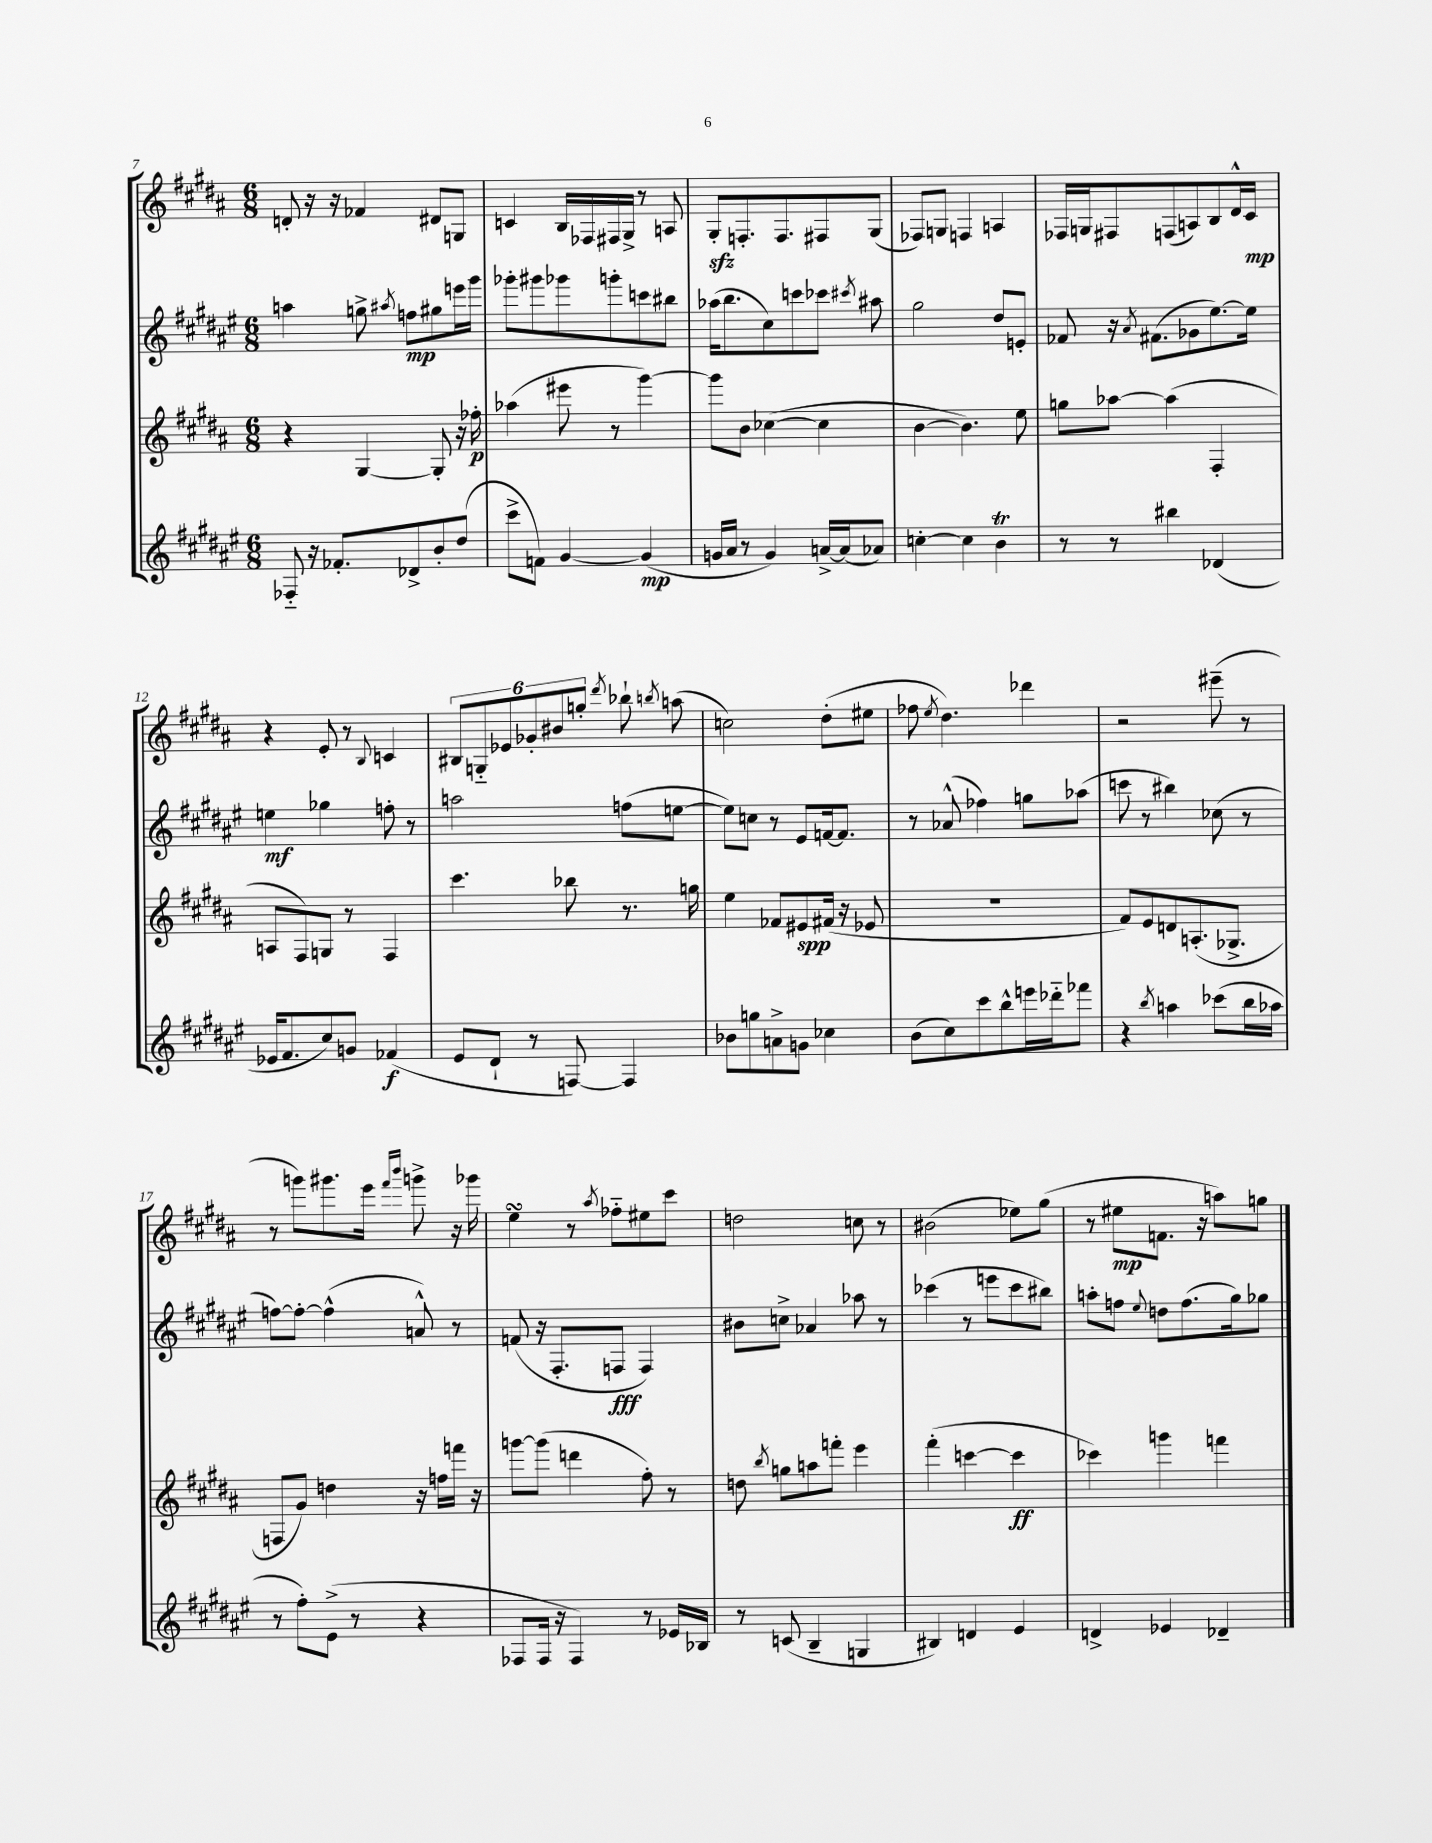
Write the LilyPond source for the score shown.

<<
\new StaffGroup <<
\new Staff = "s0" {
    \clef treble \key b \major \numericTimeSignature \time 6/8
    \autoBeamOff d'8-. r16 r16 fes'4 dis'8[ g8] |
    c'4 b16[ fes16 fis16 gis16]-> r8 a8 |
    gis8[-.\sfz f8.-. f8. fis8 gis8]( |
    fes8[) g8] f4 a4 |
    fes16[ g16 fis8 f8( a8) b8 dis'16-^ cis'16]\mp |
    r4 e'8-. r8 \appoggiatura { b8 } c'4 |
    \tuplet 6/4 { bis8[ g8-_ ees'8 ges'8-. bis'8 g''8]-. } \acciaccatura { dis'''8 } bes''8-! \acciaccatura { b''8 } a''8( |
    c''2) dis''8[-.( eis''8] |
    fes''8 \acciaccatura { e''8 } dis''4.) des'''4 |
    r2 eis'''8--( r8 |
    r8 g'''8[) gis'''8. e'''16] \grace { fis'''16[ b'''16] } g'''8-> r16 ges'''16 |
    e''4\turn r8 \acciaccatura { ais''8 } fes''8[-_ eis''8 cis'''8] |
    d''2 c''8 r8 |
    bis'2( ees''8[) gis''8]( |
    r8 eis''8[\mp f'8.] r16 a''8[) g''8] \bar "|." |
}
\new Staff = "s1" {
    \clef treble \key fis \major \numericTimeSignature \time 6/8
    \autoBeamOff a''4 g''8-> \acciaccatura { ais''8 } f''8[\mp gis''8 e'''16 gis'''16] |
    ges'''8[-. gis'''8 ges'''8 g'''8-. c'''8 bis''8] |
    aes''16[( b''8. cis''8) c'''8 ces'''8] \acciaccatura { cis'''8 } ais''8 |
    gis''2 dis''8[ e'8]-. |
    fes'8 r16 \acciaccatura { ais'8 } fis'8.[( ges'8 eis''8.~) eis''16] |
    e''4\mf ges''4 f''8-. r8 |
    a''2 f''8[( e''8]~ |
    e''8[) c''8] r8 eis'8[ f'16~ f'8.] |
    r8 aes'8-^( fes''4) g''8[ aes''8]( |
    c'''8 r8 bis''4) ces''8( r8 |
    f''8[~) f''8]~-. f''4-^( a'8-^) r8 |
    f'8( r16 fis8.[-. f8]\fff f4) |
    bis'8[ c''8]-> aes'4 aes''8 r8 |
    ces'''4( r8 e'''8[ ces'''8 bis''8]) |
    a''8[-. f''8] \appoggiatura { eis''8 } d''8[ f''8.( gis''16) ges''8] \bar "|." |
}
\new Staff = "s2" {
    \clef treble \key b \major \numericTimeSignature \time 6/8
    \autoBeamOff r4 gis4~ gis8-. r16 fes''16-.\p |
    aes''4( eis'''8 r8 gis'''4~) |
    gis'''8[ b'8] ces''4~( ces''4 |
    b'4~ b'4.) e''8 |
    g''8[ aes''8]~ aes''4( fis4-. |
    a8[ fis8) g8] r8 fis4 |
    cis'''4. bes''8 r8. g''16 |
    e''4 fes'8[ eis'8\spp fis'16]( r16 ees'8 |
    R2. |
    fis'8[) e'8 d'8 a8.-.( ges8.]-> |
    f8[ gis'8]) d''4 r16 f''16[ f'''16] r16 |
    g'''8[~ g'''8]( d'''4 fis''8-.) r8 |
    d''8 \acciaccatura { b''8 } g''8[ a''8 f'''8]-. e'''4 |
    fis'''4-.( c'''4~ c'''4\ff |
    ces'''4) g'''4 f'''4 \bar "|." |
}
\new Staff = "s3" {
    \clef treble \key fis \major \numericTimeSignature \time 6/8
    \autoBeamOff fes8-_ r16 fes'8.[-. des'8-> b'8-. dis''8]( |
    cis'''8[-> f'8]) gis'4~ gis'4\mp( |
    g'16[ ais'16] r8 g'4) a'16[~-> a'16( aes'8]) |
    c''4~-. c''4 b'4\trill |
    r8 r8 bis''4 des'4( |
    ees'16[ fis'8. cis''8) g'8] fes'4\f( |
    eis'8[ dis'8]-! r8 f8~) f4 |
    bes'8[ g''8 a'8-> g'8] ces''4 |
    b'8[( cis''8) cis'''8 b''8-^ e'''16 des'''16-_ fes'''8] |
    r4 \acciaccatura { b''8 } a''4 ces'''8[( b''16 aes''16] |
    r8 fis''8[-.) eis'8]->( r8 r4 |
    fes8[ fes16] r16 fes4) r8 ees'16[ bes16] |
    r8 c'8( b4-- g4 |
    bis4) d'4 eis'4 |
    d'4-> ees'4 des'4-- \bar "|." |
}
>>
>>
\layout { \context { \Score currentBarNumber = #7 } }
